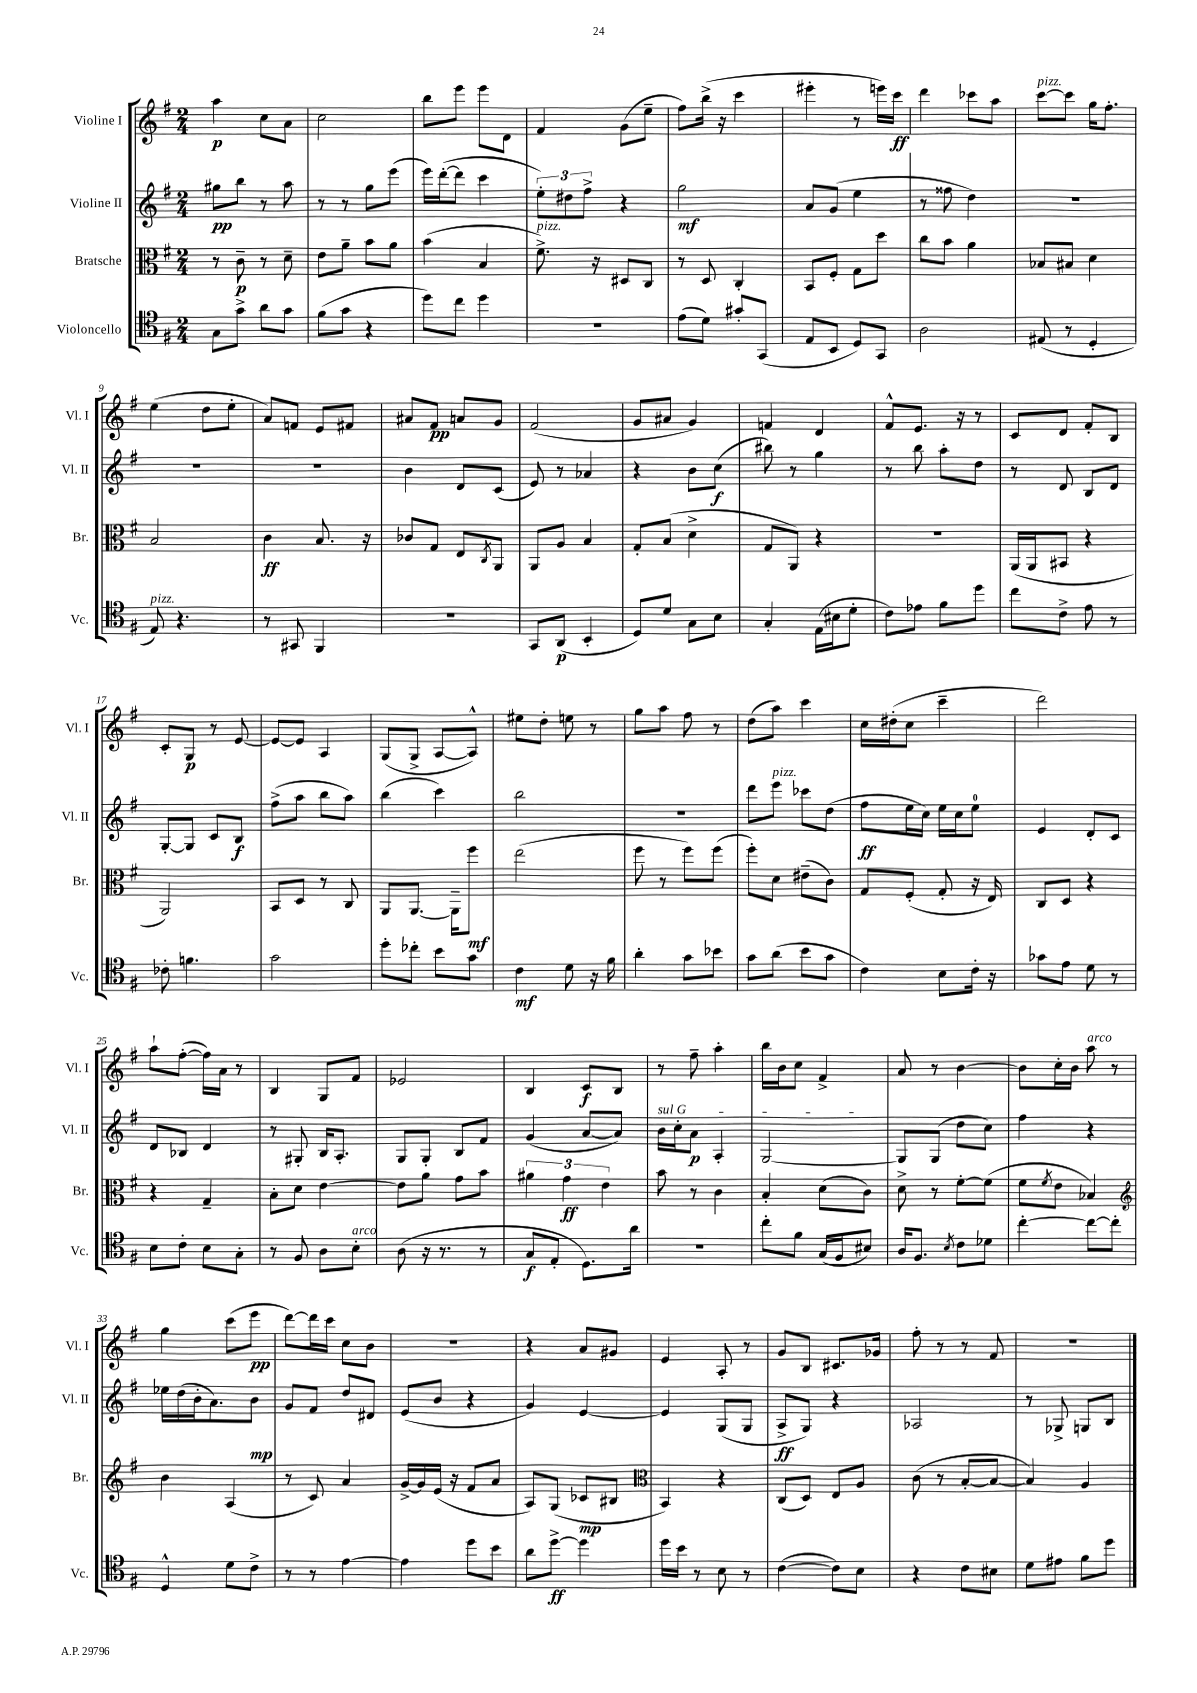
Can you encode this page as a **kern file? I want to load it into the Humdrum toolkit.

**kern	**kern	**kern	**kern
*staff4	*staff3	*staff2	*staff1
*clefC4	*clefC3	*clefG2	*clefG2
*k[f#]	*k[f#]	*k[f#]	*k[f#]
*M2/4	*M2/4	*M2/4	*M2/4
8G\L	8r	8gg#\L	4aa\
8g^\J	8c~\	8bb\J	.
8a\L	8r	8r	8cc\L
8g\J	8d~\	8aa\	8a\J
=	=	=	=
(8f#\L	8e\L	8r	2cc\
8g\J	8a~\J	8r	.
4r	8b\L	8gg\L	.
.	8a\J	(8eee\J	.
=	=	=	=
8dd\L)	(4b\	16eee\LL)	8bb\L
.	.	([16ddd'\J	.
8cc\J	.	8ddd\]J	8eee\J
4dd\	4B/	4ccc\	8eee\L
.	.	.	8d\J
=	=	=	=
2r	8.f#^\)	12ee'\L)	4f#/
.	.	12dd#\	.
.	.	12ff#^\J	.
.	16r	.	.
.	8D#/L	4r	(8g\L
.	8C/J	.	8ee~\J
=	=	=	=
(8e\L	8r	2gg\	8ff#\L)
8d\J)	8D/	.	(16bb^\Jk
.	.	.	16r
8g#'/L	4C'/	.	4ccc\
(8GG/J	.	.	.
=	=	=	=
8E/L	8BB/L	8a/L	4eee#'\
8BB/J	8F#'/J	(8g/J	.
8D/L)	8G\L	4ee\	8r
8GG/J	8dd\J	.	16eee\LL)
.	.	.	16ccc\JJ
=	=	=	=
2A\	8cc\L	8r	4ddd\
.	8b\J	8ff##\	.
.	4a\	4dd\)	8ccc-\L
.	.	.	8aa\J
=	=	=	=
(8E#/	8B-/L	2r	[8ccc\L
8r	8B#/J	.	8ccc\]J
4D'/	4d\	.	16gg\LK
.	.	.	8.ff#'\J
=	=	=	=
8E/)	2B/	2r	(4ee\
4.r	.	.	.
.	.	.	8dd\L
.	.	.	8ee'\J
=	=	=	=
8r	4c\	2r	8a/L)
8GG#/	.	.	8f/J
4FF#/	8.B/	.	8e/L
.	.	.	8f#/J
.	16r	.	.
=	=	=	=
2r	8c-/L	4b\	8a#/L
.	8G/J	.	8f#/J
.	8E/L	8d/L	8a/L
.	8qC/	.	.
.	8AA/J	(8c/J	8g/J
=	=	=	=
8GG/L	8AA/L	8e/)	(2f#/
(8AA/J	8A/J	8r	.
4BB'/	4B/	4a-/	.
=	=	=	=
8D/L)	8G'/L	4r	8g/L
8d/J	(8B/J	.	8a#/J
8G\L	4d^\	8b\L	4g/)
8B\J	.	(8cc\J	.
=	=	=	=
4G'/	8G/L	8bb#\)	4f/
.	8AA/J)	8r	.
(16E\LL	4r	4gg\	4d/
16B#\J	.	.	.
8d'\J	.	.	.
=	=	=	=
8c\L)	2r	8r	8f#^^/L
8e-\J	.	8bb\	8.e/J
8f#\L	.	8aa'\L	.
.	.	.	16r
8dd\J	.	8dd\J	8r
=	=	=	=
8cc\L	(16AA/LL	8r	8c/L
.	16AA/J	.	.
8c^\J	8BB#/J	8d/	8d/J
8e\	4r	8B/L	8f#'/L
8r	.	8d/J	8B/J
=	=	=	=
8c-'\	2AA/)	[8G'/L	8c'/L
4.f\	.	8G/]J	8G/J
.	.	8c/L	8r
.	.	8B/J	[8e/
=	=	=	=
2g\	8BB/L	(8ff#^\L	8e/_L
.	8D/J	8aa\J	8e/]J
.	8r	8bb\L	4A/
.	8C/	8aa\J)	.
=	=	=	=
8dd'\L	8AA/L	(4bb\	(8G/L
8cc-'\J	[8.AA/J	.	8G^/J
8b\L	.	4ccc\)	[8A/L
.	16AA~\]LK	.	.
8g\J	8ff#\J	.	8A^^/]J)
=	=	=	=
4c\	(2ee\	2bb\	8ee#\L
.	.	.	8dd'\J
8d\	.	.	8ee\
16r	.	.	8r
16f#\	.	.	.
=	=	=	=
4a'\	8ff#\	2r	8gg\L
.	8r	.	8aa\J
8g\L	8ff#\L)	.	8ff#\
8b-\J	(8ff#\J	.	8r
=	=	=	=
8g\L	8ff#'\L)	8ddd\L	(8dd\L
(8a\J	8d\J	8eee\J	8aa\J)
8b\L	(8e#~\L	8ccc-\L	4ccc\
8g\J	8c\J)	(8dd\J	.
=	=	=	=
4c\)	8G/L	8ff#\L	16cc\LL
.	.	.	(16dd#'\J
.	(8F#'/J	16ee\L	8cc\J
.	.	16cc\JJ)	.
8B\L	8G'/	16ee\LL	4ccc~\
.	.	16cc\J	.
16c'\Jk	16r	8ee\J	.
16r	16E/)	.	.
=	=	=	=
8g-\L	8C/L	4e/	2ddd\)
8e\J	8D/J	.	.
8d\	4r	8d'/L	.
8r	.	8c/J	.
=	=	=	=
8B\L	4r	8d/L	8aa`\L
8c'\J	.	8B-/J	([8ff#'\J
8B\L	4G~/	4d/	16ff#\]LL)
.	.	.	16a\JJ
8G'\J	.	.	8r
=	=	=	=
8r	8B'\L	8r	4B/
8F#/	8d\J	8G#'/	.
8A\L	[4e\	16B/LK	8G/L
.	.	8.A'/J	.
8B'\J	.	.	8f#/J
=	=	=	=
(8A\	8e\]L	8G/L	2e-/
16r	8a\J	8G'/J	.
8.r	.	.	.
.	8g\L	8B/L	.
8r	8b\J	8f#/J	.
=	=	=	=
8G/L	6a#\	(4g/	4B/
8E'/J	.	.	.
.	6g\	.	.
8.D\L)	.	[8a/L	8c/L
.	6e\	.	.
.	.	8a/]J)	8B/J
16a\Jk	.	.	.
=	=	=	=
2r	8b\	16b\LL	8r
.	.	16cc'\J	.
.	8r	8a\J	8ff#~\
.	4c\	4A'/	4aa'\
=	=	=	=
8cc'\L	4B'/	[2G/	16bb\LL
.	.	.	16b\J
8f#\J	.	.	8cc\J
(16G/LL	(8d\L	.	4f#^/
16F#/J	.	.	.
8B#/J)	8c\J)	.	.
=	=	=	=
16A/LK	8d^\	8G/]L	8a/
8.F#/J	.	.	.
.	8r	(8G/J	8r
8qB/	.	.	.
8c\L	[8f#'\L	8dd\L	[4b\
8d-\J	(8f#\]J	8cc\J)	.
=	=	=	=
[4cc'\	8f#\L	4ff#\	8b\]L
.	8qf#/	.	.
.	8e\J	.	16cc'\L
.	.	.	16b\JJ
8cc\_L	4B-/)	4r	8aa\
8cc'\]J	.	.	8r
=	=	=	=
*	*clefG2	*	*
4D^^/	4b\	16ee-\LL	4gg\
.	.	(16dd\	.
.	.	16b'\J	.
.	.	8.a\)	.
8d\L	(4A/	.	(8ccc\L
8c^\J	.	8b\J	8eee\J
=	=	=	=
8r	8r	8g/L	[8ddd\L)
8r	8c/)	8f#/J	16ddd\]L
.	.	.	16ccc\JJ
[4e\	4a/	8dd/L	8cc\L
.	.	8d#/J	8b\J
=	=	=	=
4e\]	[16g^/LL	(8e/L	2r
.	16g/]	.	.
.	(16e/JJ	8b/J	.
.	16r	.	.
8dd\L	8f#/L	4r	.
8b\J	8a/J	.	.
=	=	=	=
8a\L	8A/L)	4g/)	4r
[8dd^\J	(8G/J	.	.
4dd\]	8c-/L	[4e/	8a/L
.	8B#/J	.	8g#/J
=	=	=	=
*	*clefC3	*	*
16dd\LL	4BB/)	4e/]	4e/
16b\JJ	.	.	.
8r	.	.	.
8B\	4r	(8G/L	8A'/
8r	.	8G/J	8r
=	=	=	=
([4c\	(8C/L	8A^/L	8g/L
.	8D/J)	8G/J)	8B/J
8c\]L)	8E/L	4r	8.c#/L
8B\J	8A/J	.	.
.	.	.	16g-/Jk
=	=	=	=
4r	(8c\	2A-/	8ff#'\
.	8r	.	8r
8c\L	[8B'/L	.	8r
8B#\J	8B/_J	.	8f#/
=	=	=	=
8d\L	4B/])	8r	2r
8e#\J	.	8G-^/	.
8f#\L	4A/	8G/L	.
8dd\J	.	8B/J	.
==	==	==	==
*-	*-	*-	*-
